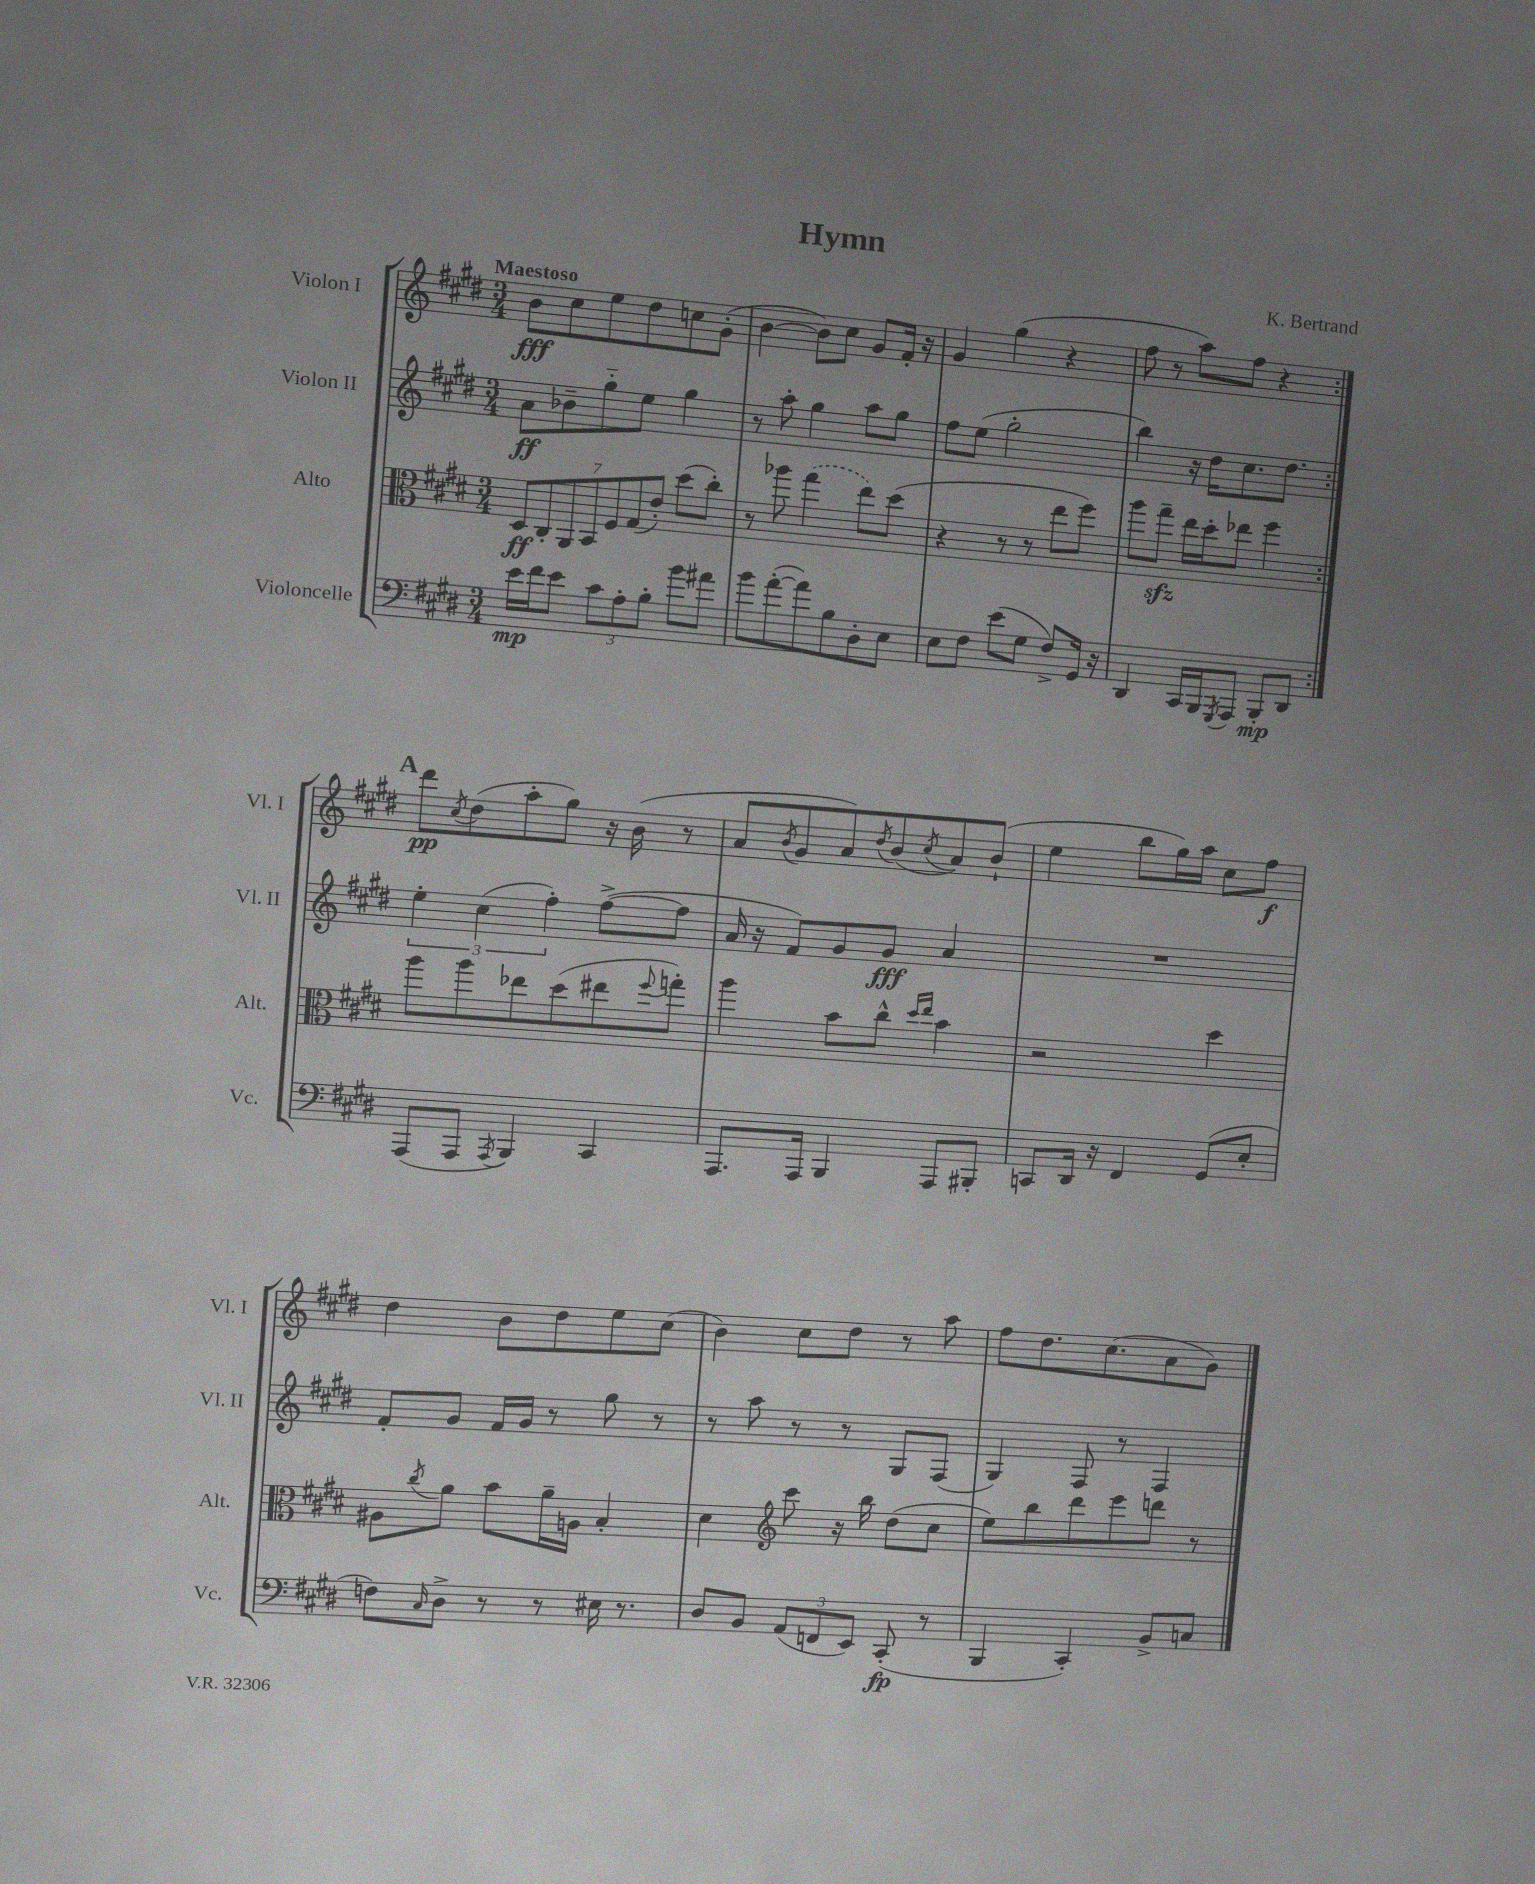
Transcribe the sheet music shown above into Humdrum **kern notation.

**kern	**kern	**kern	**kern
*staff4	*staff3	*staff2	*staff1
*clefF4	*clefC3	*clefG2	*clefG2
*k[f#c#g#d#]	*k[f#c#g#d#]	*k[f#c#g#d#]	*k[f#c#g#d#]
*M3/4	*M3/4	*M3/4	*M3/4
16e	14D#	8a	8b
16f#	.	.	.
.	14C#'	.	.
8e	.	8b-~	8cc#
.	14AA	.	.
.	14BB	.	.
12c#	.	8gg#'~	8ee
.	14F#	.	.
12A'	.	.	.
.	(14G#	.	.
.	.	8ee	8dd#
12B'	.	.	.
.	14e')	.	.
8b	(8dd#	4gg#	8cc
8a#	8cc#')	.	(8g#'
=	=	=	=
8b	8r	8r	[4b
([8a'	8aa-	8aa'	.
8a])	(4gg#	4gg#	8b])
8B	.	.	8cc#
8D#'	8ee)	8aa	8g#
8E	(8dd#	8gg#	16f#'
.	.	.	16r
=	=	=	=
8E	4r	8ff#	4g#
8F#	.	(8ee	.
(8e	8r	2gg#'	(4gg#
8G#	8r	.	.
8F#^)	8ee	.	4r
16GG#	8ff#)	.	.
16r	.	.	.
=	=	=	=
4DD#	8aa	4bb)	8ff#
.	8gg#~	.	8r
16CC#	16ee	16r	8aa)
16BBB	16dd#'	16dd#	.
8qGGG#	.	.	.
8AAA	8ee-	8.cc#	8ff#
8BBB'	4ff#	.	4r
.	.	8.dd#	.
8DD#	.	.	.
=:|!	=:|!	=:|!	=:|!
(8AAA	8aa	6ee'	8ddd#
.	.	.	8qcc#
8AAA	8aa	.	(8dd#
.	.	(6cc#	.
8qAAA	.	.	.
4BBB)	8ee-	.	8aa'
.	.	6ff#')	.
.	(8dd#	.	8gg#)
4CC#	8ee#	([8ff#^	16r
.	.	.	(16b
.	8qqff#	.	.
.	8gg')	8ff#]	8r
=	=	=	=
8.AAA	4aa	16a	8a
.	.	16r	.
.	.	.	8qb
.	.	8f#)	8g#
16AAA	.	.	.
4BBB	8b	8g#	8a)
.	.	.	8qdd#
.	8cc#^^	8g#	(8b
.	16qqdd#	.	.
.	16qqee	.	8qcc#
8AAA	4b	4a	8a)
8BBB#'	.	.	(8b`
=	=	=	=
8CC	2r	2.r	4ee
16DD#	.	.	.
16r	.	.	.
4FF#	.	.	8bb
.	.	.	16gg#)
.	.	.	16aa
(8GG#	4dd#	.	8cc#
8E'	.	.	8ff#
=	=	=	=
8F)	8A#	8f#'	4dd#
16qqC#	8qcc#	.	.
8D#^	8a	8g#	.
8r	8b	16f#	8b
.	.	16g#	.
8r	16a~	8r	8dd#
.	16A	.	.
16E#	4B'	8gg#	8ee
8.r	.	.	.
.	.	8r	(8cc#
=	=	=	=
8D#	4d#	8r	4b)
8BB	.	8aa	.
*	*clefG2	*	*
(12AA	8ccc#	8r	8cc#
12FF	.	.	.
.	16r	8r	8dd#
12EE)	.	.	.
.	16bb	.	.
(8CC#'	(8dd#	8G#	8r
8r	8cc#	(8F#	8aa
=	=	=	=
4BBB	8ee)	4G#)	8ff#
.	8bb	.	8.dd#
4CC#')	8ddd#	8F#	.
.	.	.	(8.cc#
.	8eee	8r	.
8BB^	8ddd	4F#	8a
8C	8r	.	8g#)
==	==	==	==
*-	*-	*-	*-
